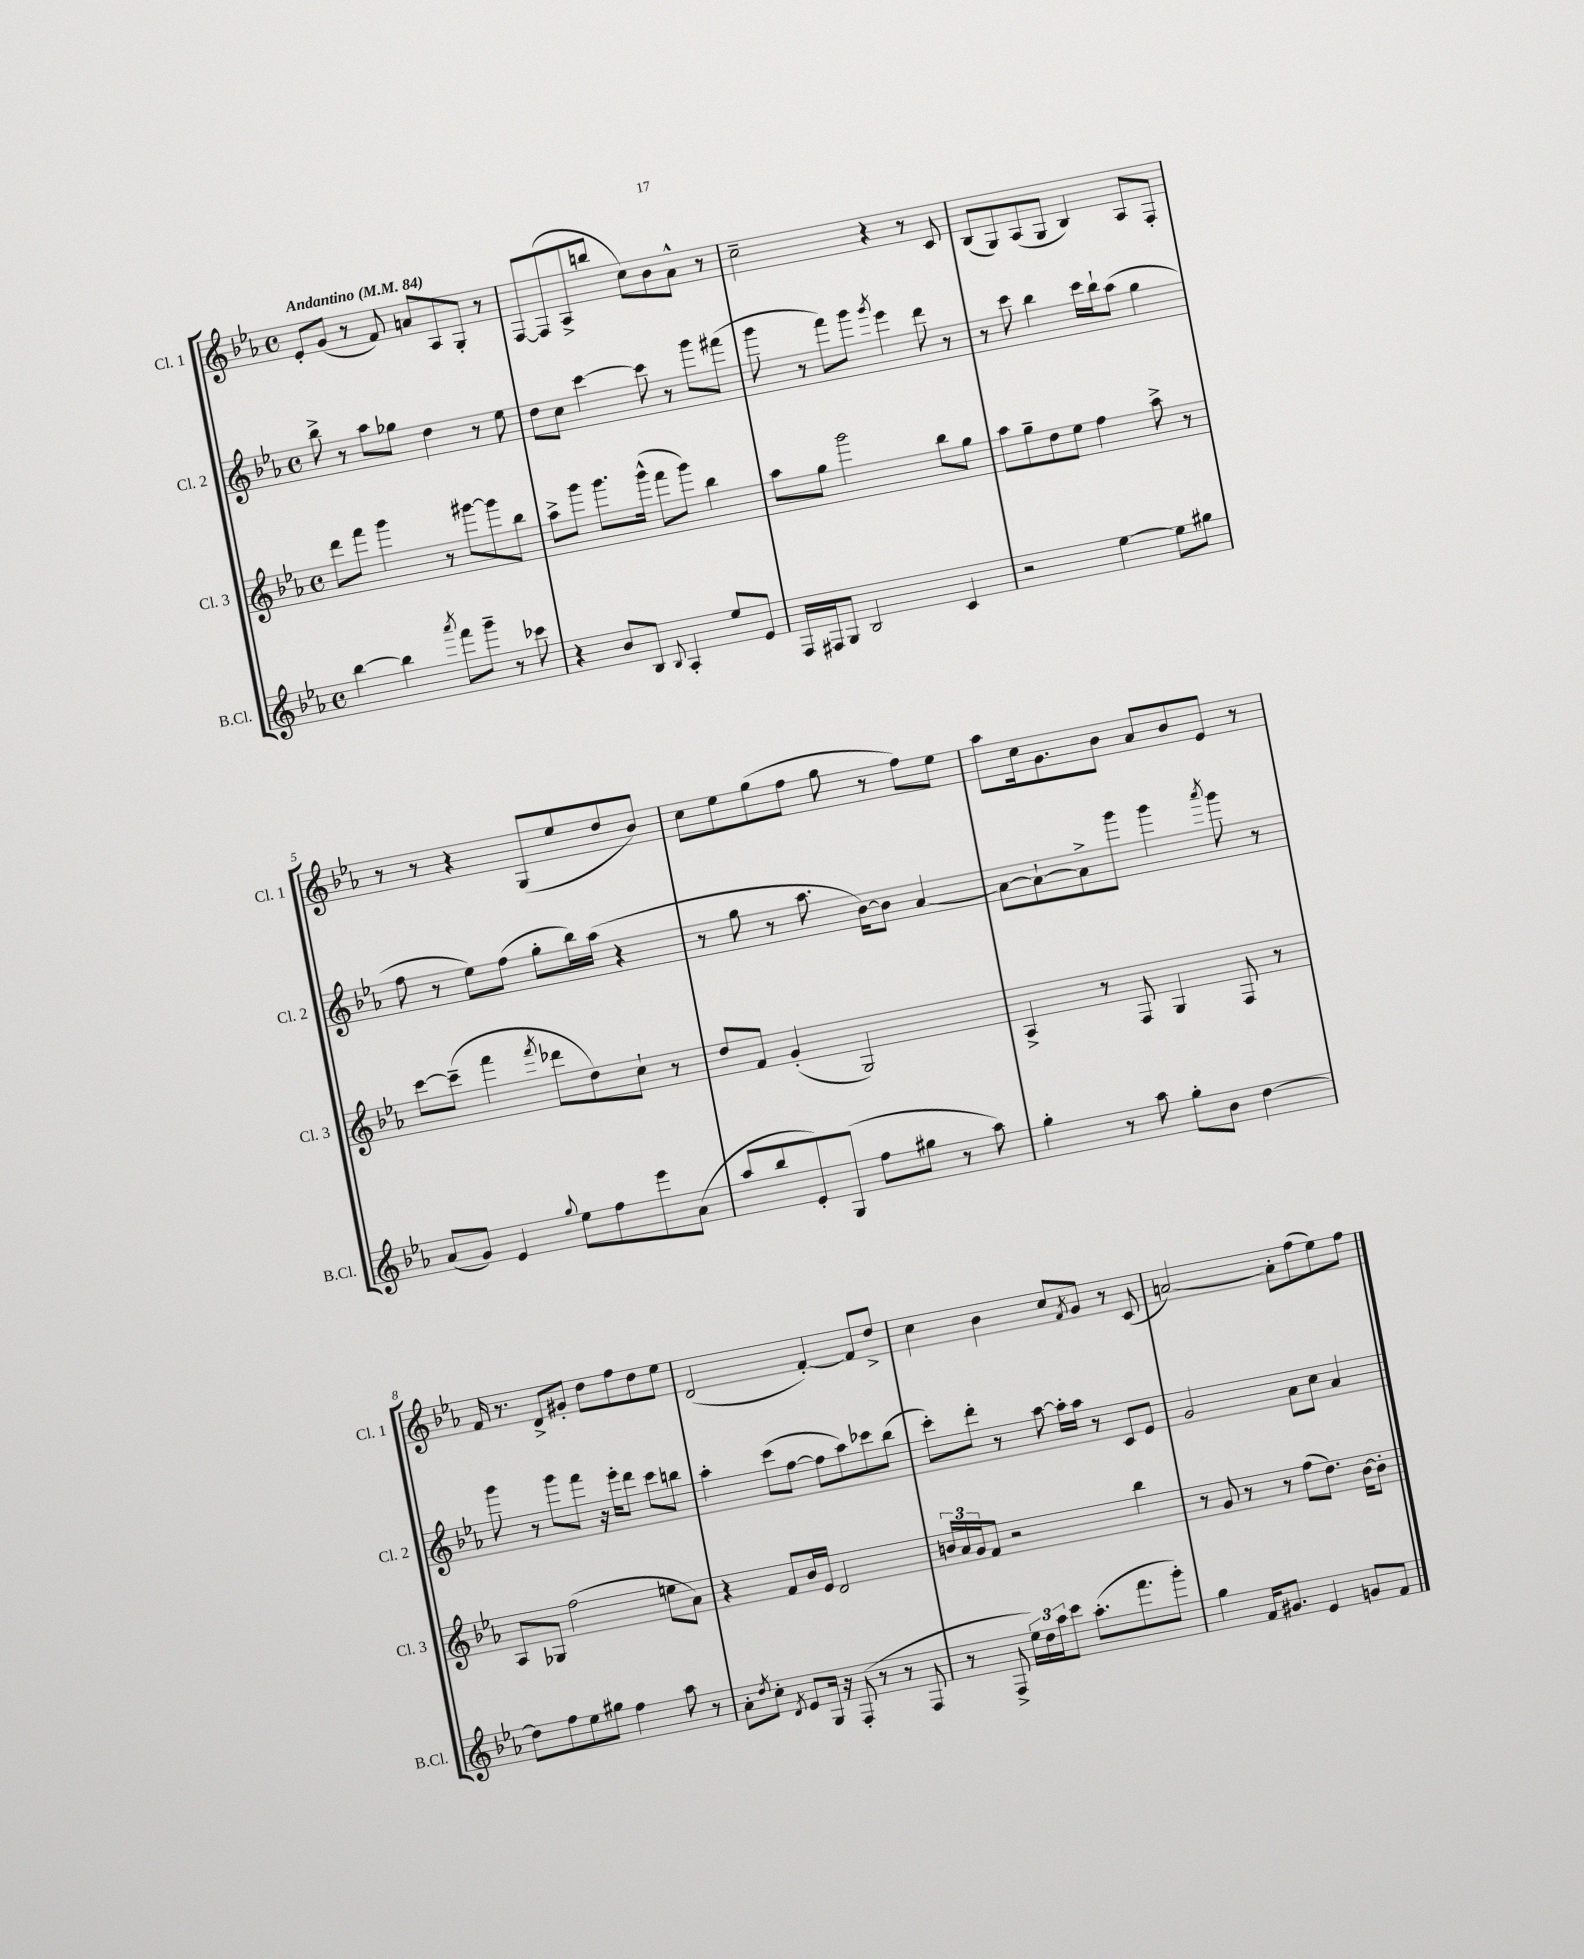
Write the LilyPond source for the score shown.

<<
\new StaffGroup <<
\new Staff = "s0" \with { instrumentName = "Cl. 1" shortInstrumentName = "Cl. 1" } {
    \clef treble \key ees \major \defaultTimeSignature \time 4/4 \tempo "Andantino" 4 = 84
    ees'8-. g'8( r8 f'8) a'8 aes8 g8-. r8 |
    f8~ f8( aes8-> b''8 c''8) bes'8 aes'8-^ r8 |
    c''2-- r4 r8 c'8 |
    bes8( g8) aes8( g8 bes4) aes8 f8-. |
    r8 r8 r4 g8( ees''8 d''8 bes'8) |
    c''8 ees''8 g''8( f''8 g''8 r8 f''8) ees''8 |
    aes''8 c''16 g'8. bes'8 aes'8 bes'8 ees'8 r8 |
    f'16 r8. d'8-> gis'8-. d''8 f''8 d''8 ees''8 |
    d'2( f'4~-.) f'8 d''8-> |
    c''4 bes'4 c''8 \acciaccatura { f'8 } g'8 r8 c'8( |
    a'2~) a'8-. f''8( ees''8) f''8 \bar "|." |
}
\new Staff = "s1" \with { instrumentName = "Cl. 2" shortInstrumentName = "Cl. 2" } {
    \clef treble \key ees \major \defaultTimeSignature \time 4/4
    bes''8-> r8 aes''8 ges''8 d''4 r8 ees''8 |
    d''8 c''8 c'''4~ c'''8 r8 g'''8 fis'''8( |
    g'''8 r8 f'''8) g'''8 \acciaccatura { g'''8 } ees'''4 d'''8 r8 |
    r8 c'''8 bes''4 c'''16 bes''16-! aes''8( g''4 |
    f''8 r8 ees''8) f''8( g''8-. bes''16) aes''16( r4 |
    r8 g''8 r8 aes''8. bes'16~) bes'8 aes'4~ |
    aes'8~ aes'8~-! aes'8-> g'''8 g'''4 \acciaccatura { aes'''8 } g'''8 r8 |
    g'''8 r8 g'''8 f'''8 r16 ees'''16-. d'''8 c'''8 b''8 |
    aes''4-. c'''8( f''8~ f''8 aes''8) ces'''8 bes''8( |
    c'''8-.) d'''8-. r8 aes''8~ aes''16-. aes''16 r8 c'8 ees'8 |
    g'2 aes'8 c''8 aes'4 \bar "|." |
}
\new Staff = "s2" \with { instrumentName = "Cl. 3" shortInstrumentName = "Cl. 3" } {
    \clef treble \key ees \major \defaultTimeSignature \time 4/4
    d'''8 f'''8 g'''4 r8 gis'''8~ gis'''8 bes''8 |
    aes''8-> g'''8 g'''8. g'''16-^( f'''8 g'''8) bes''4 |
    aes''8 g''8 g'''2 bes''8 g''8 |
    aes''8 g''8-- d''8 ees''8 f''4 aes''8-> r8 |
    c'''8~ c'''8--( f'''4 \acciaccatura { f'''8 } des'''8 d''8) c''8-! r8 |
    d''8 f'8 g'4-.( g2) |
    aes4-> r8 f8 g4 f8 r8 |
    aes8 ges8 f''2( e''8 aes'8) |
    r4 f'8 bes'16 ees'16 d'2 |
    \tuplet 3/2 { b'16 aes'16 g'16 } f'8 r2 bes''4 |
    r8 g'8 r8 r8 f''8( d''8.) bes'16~ bes'8-. \bar "|." |
}
\new Staff = "s3" \with { instrumentName = "B.Cl." shortInstrumentName = "B.Cl." } {
    \clef treble \key ees \major \defaultTimeSignature \time 4/4
    bes''4~ bes''4 \acciaccatura { aes'''8 } f'''8 g'''8-- r8 ces'''8 |
    r4 bes'8 bes8 \appoggiatura { bes8 } aes4-. ees''8 ees'8 |
    f16 fis16 g8 bes2 c'4 |
    r2 ees''4~ ees''8 gis''8 |
    aes'8( g'8) ees'4 \appoggiatura { g''8 } ees''8 f''8 ees'''8 aes'8( |
    aes''8 bes''8 ees'8-.) g8( f''8 gis''8 r8 aes''8) |
    g''4-. r8 aes''8 g''8-. bes'8 d''4~ |
    d''8 f''8 ees''8 gis''8 f''4 aes''8 r8 |
    aes'8-. \acciaccatura { d''8 } c''8-. \acciaccatura { d'8 } ees'8 g16 r16 f8-.( r8 r8 f8 |
    r8 f8-> \tuplet 3/2 { ees''16) d''16 aes''16 } c'''8 aes''8.-.( f'''8. g'''8-.) |
    g''4 f'16 gis'8. ees'4 g'8 f'8 \bar "|." |
}
>>
>>
